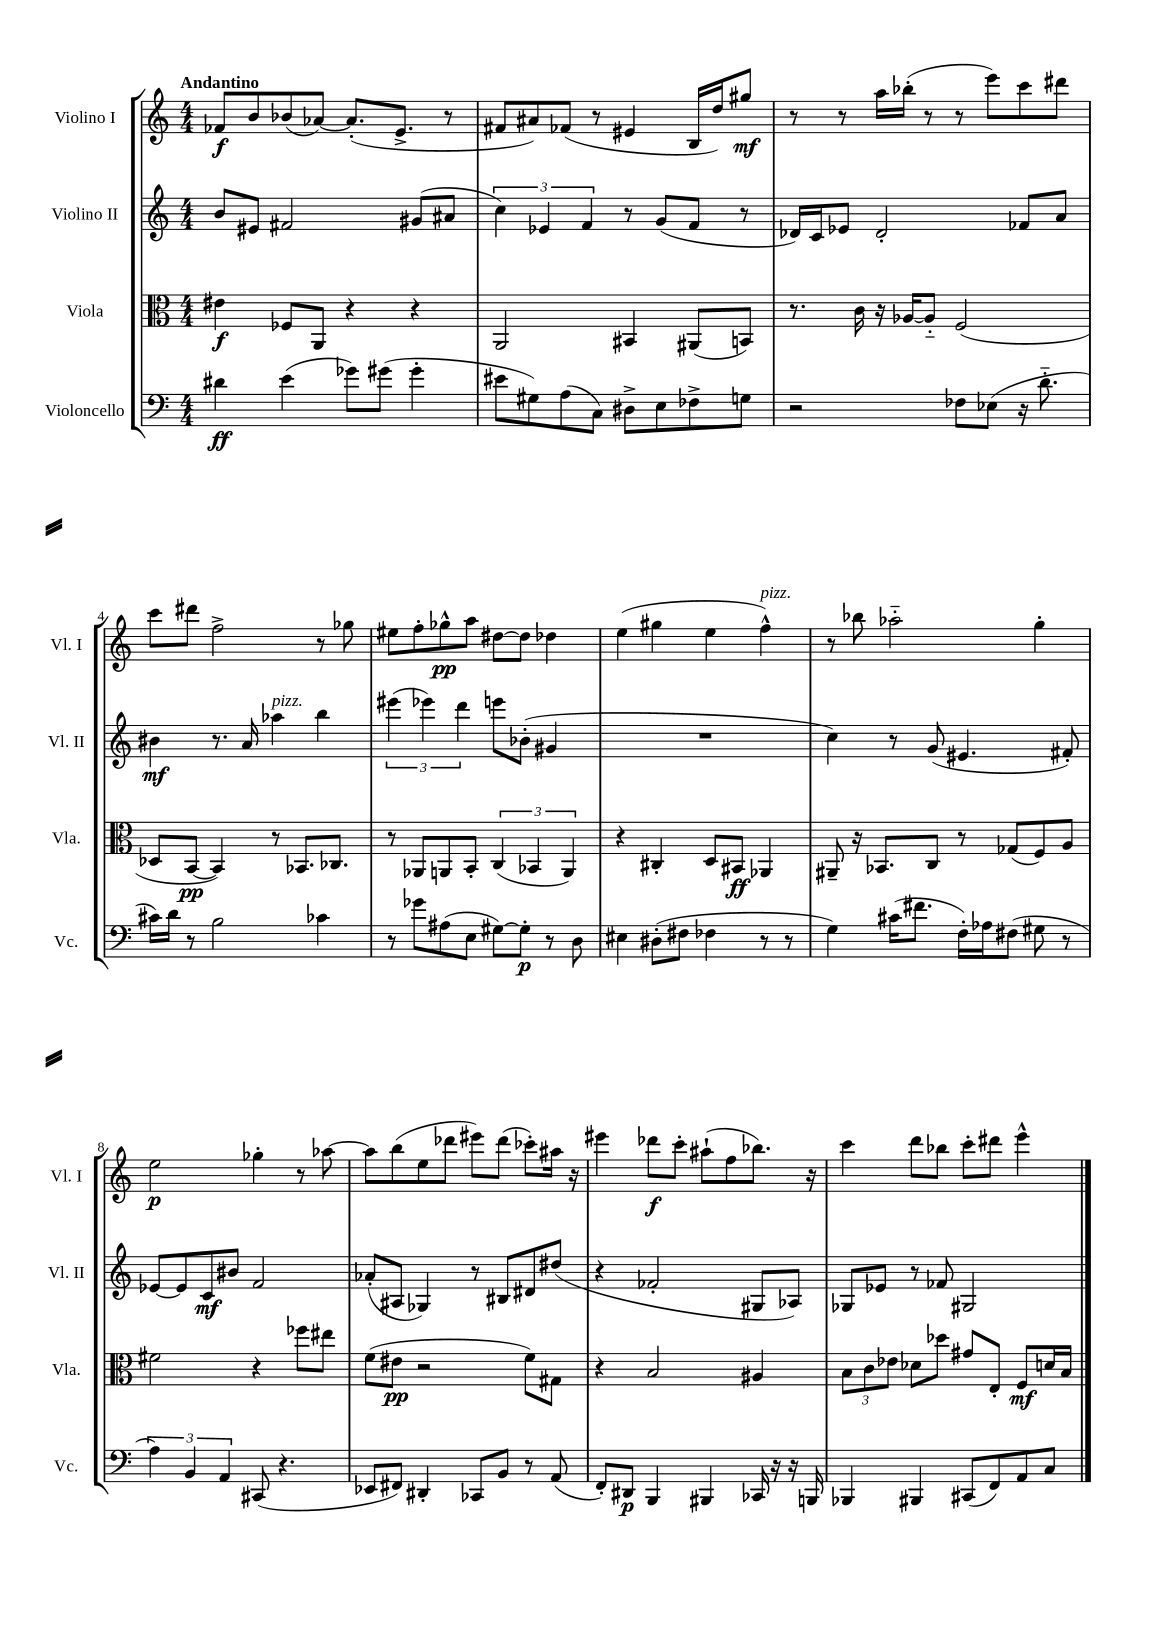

**kern	**kern	**kern	**kern
*staff4	*staff3	*staff2	*staff1
*clefF4	*clefC3	*clefG2	*clefG2
*k[]	*k[]	*k[]	*k[]
*M4/4	*M4/4	*M4/4	*M4/4
4d#	4e#	8b	8f-
.	.	8e#	8b
(4e	8F-	2f#	(8b-
.	8AA	.	[8a-)
8g-)	4r	.	(8.a-']
(8g#	.	.	.
.	.	.	8.e^
4g#'	4r	(8g#	.
.	.	8a#	8r
=	=	=	=
8e#	2AA	6cc)	8f#
8G#)	.	.	8a#)
.	.	6e-	.
(8A	.	.	(8f-
.	.	6f	.
8C)	.	.	8r
8D#^	4BB#	8r	4e#
8E	.	(8g	.
8F-^	(8AA#	8f	16B
.	.	.	16dd)
8G	8BB)	8r	8gg#
=	=	=	=
2r	8.r	16d-)	8r
.	.	16c	.
.	.	8e-	8r
.	16c	.	.
.	16r	2d-'	16aa
.	[16A-	.	(16bb-'
.	8A-'~]	.	8r
8F-	(2F	.	8r
(8E-	.	.	8eee)
16r	.	8f-	8ccc
8.d'~	.	.	.
.	.	8a	8ddd#
=	=	=	=
16c#)	8D-	4b#	8ccc
16d	.	.	.
8r	[8BB	.	8ddd#
2B	4BB])	8.r	2ff^
.	.	16a	.
.	8r	4aa-	.
.	8.BB-	.	.
4c-	.	4bb	8r
.	8.C-	.	.
.	.	.	8gg-
=	=	=	=
8r	8r	(6eee#	8ee#
8g-	8AA-	.	8ff'
.	.	6eee-)	.
(8A#	8AA	.	8gg-^^
.	.	6ddd	.
8E	8BB'	.	8aa
[8G#)	(6C	8eee	[8dd#
8G#']	.	(8b-'	8dd#]
.	6BB-	.	.
8r	.	4g#	4dd-
.	6AA)	.	.
8D	.	.	.
=	=	=	=
4E#	4r	1r	(4ee
(8D#'	4C#'	.	4gg#
8F#	.	.	.
4F-	8D	.	4ee
.	8BB#	.	.
8r	4AA-	.	4ff^^)
8r	.	.	.
=	=	=	=
4G)	8AA#~	4cc)	8r
.	16r	.	8bb-
.	8.BB-	.	.
(16c#	.	8r	2aa-'~
8.f#	.	.	.
.	8C	(8g	.
16F')	8r	4.e#	.
16A-	.	.	.
(8F#	(8G-	.	.
8G#	8F)	.	4gg'
8r	8A	8f#')	.
=	=	=	=
6A)	2f#	[8e-	2ee
.	.	8e-]	.
6BB	.	.	.
.	.	8c	.
6AA	.	.	.
.	.	8b#	.
(8CC#	4r	2f	4gg-'
4.r	.	.	.
.	8ff-	.	8r
.	8ee#	.	[8aa-
=	=	=	=
8EE-	(8f	(8a-'	8aa-]
8FF#)	8e#	8A#	(8bb
4DD#'	2r	4G-)	8ee
.	.	.	8ddd-
8CC-	.	8r	8eee#)
8BB	.	8B#	(8ddd-
8r	8f)	8d#	8ccc-')
(8AA	8G#	(8dd#	16aa#
.	.	.	16r
=	=	=	=
8FF')	4r	4r	4eee#
8DD#	.	.	.
4BBB	2B	2f-'	8ddd-
.	.	.	8ccc'
4BBB#	.	.	(8aa#`
.	.	.	8ff
16CC-	4A#	8G#	8.bb-)
16r	.	.	.
16r	.	8A-)	.
16BBB	.	.	16r
=	=	=	=
4BBB-	12B	8G-	4ccc
.	12c	.	.
.	.	8e-	.
.	12e-	.	.
4BBB#	8d-	8r	8ddd
.	8dd-	8f-	8bb-
(8CC#	8g#	2G#	8ccc'
8FF)	8E'	.	8ddd#
8AA	8F	.	4eee^^
8C	16d	.	.
.	16B	.	.
==	==	==	==
*-	*-	*-	*-
